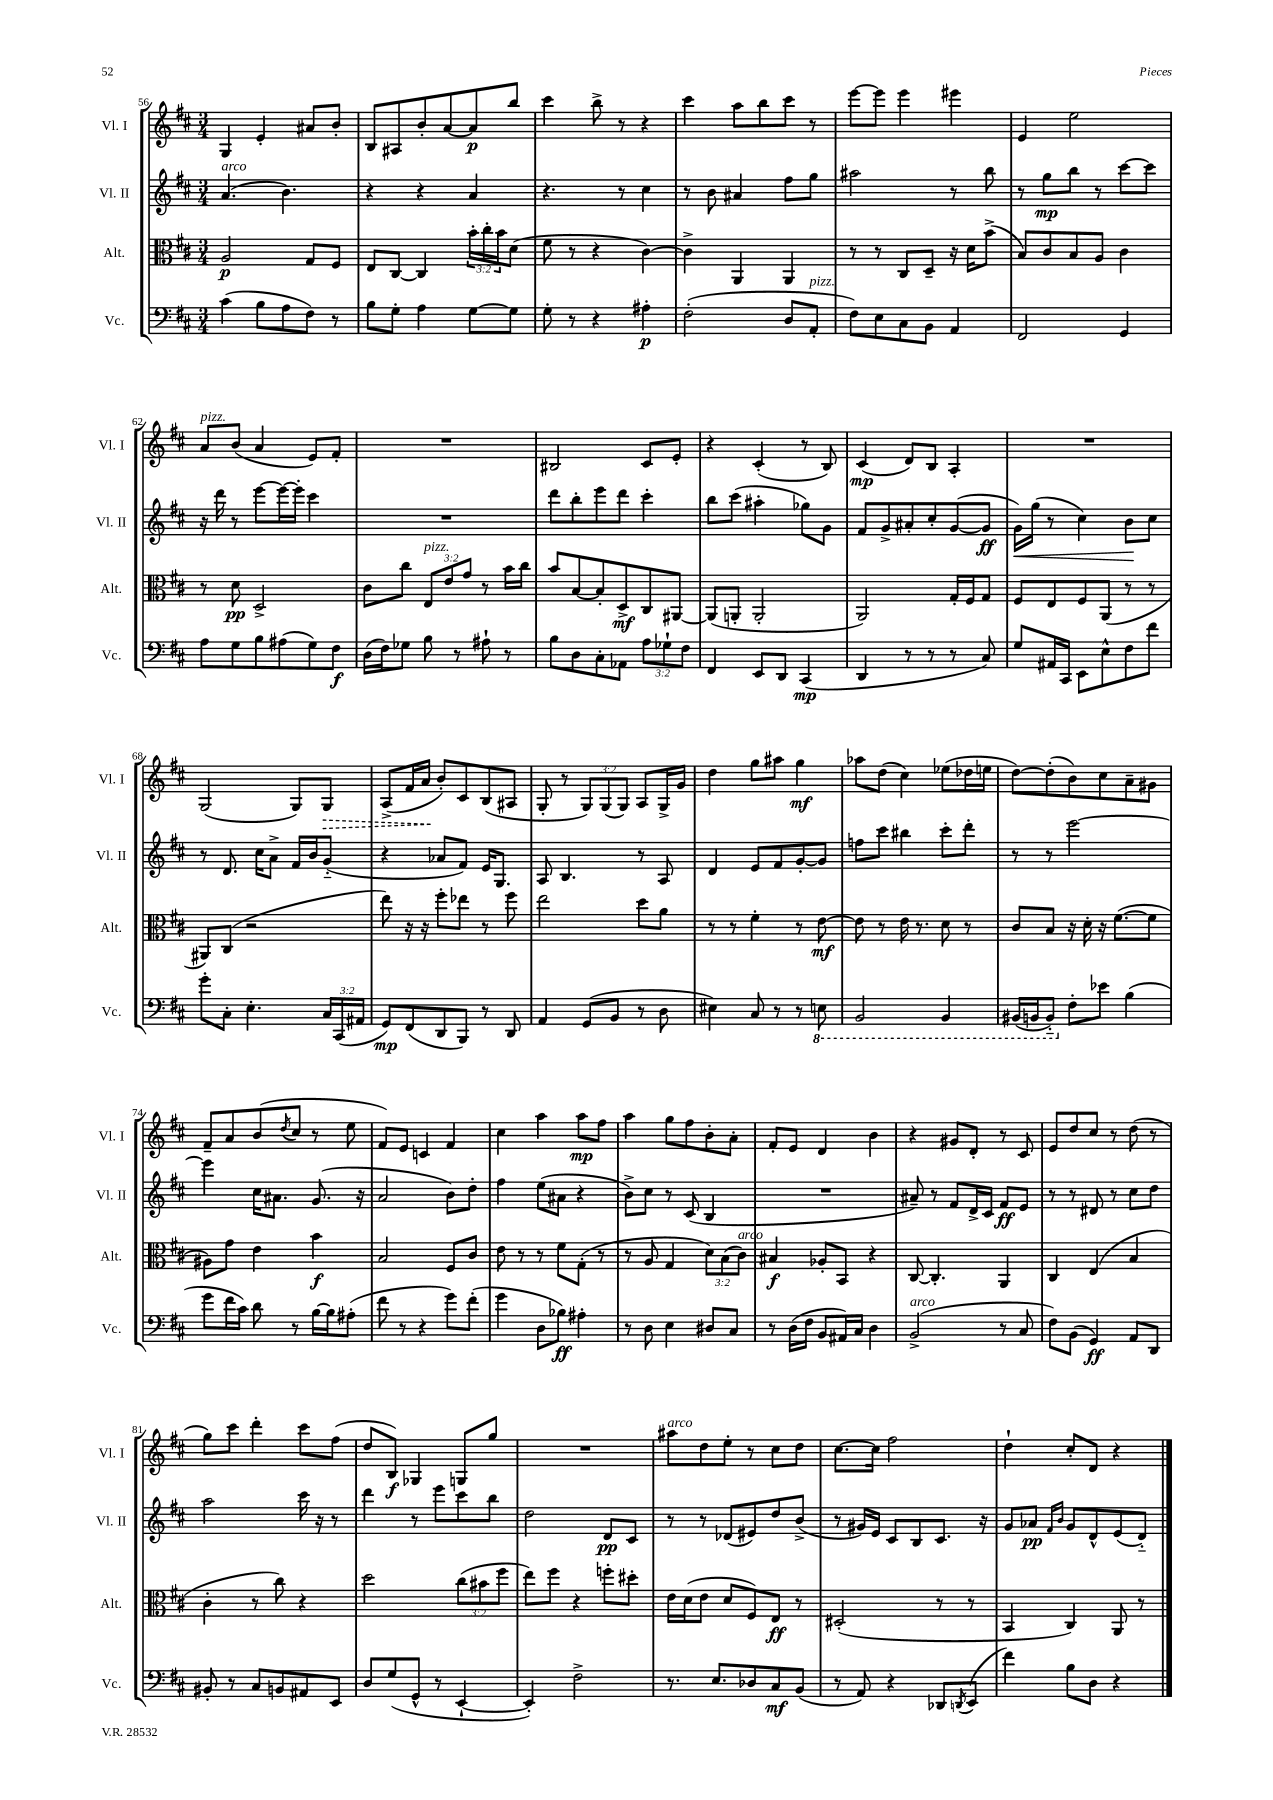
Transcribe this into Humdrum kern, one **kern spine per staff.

**kern	**kern	**kern	**kern
*staff4	*staff3	*staff2	*staff1
*clefF4	*clefC3	*clefG2	*clefG2
*k[f#c#]	*k[f#c#]	*k[f#c#]	*k[f#c#]
*M3/4	*M3/4	*M3/4	*M3/4
(4c#	2A	(4.a	4G
8B	.	.	4e'
8A	.	4.b)	.
8F#)	8G	.	8a#
8r	8F#	.	8b'
=	=	=	=
8B	8E	4r	8B
8G'	[8C#	.	8A#
4A	4C#]	4r	8b'
.	.	.	[8a
[8G	24b'	4a	8a]
.	24cc#'	.	.
.	24b	.	.
8G]	(8d	.	8bb
=	=	=	=
8G'	8f#	4.r	4ccc#
8r	8r	.	.
4r	4r	.	8bb^
.	.	8r	8r
4A#'	[4c#)	4cc#	4r
=	=	=	=
(2F#'	4c#^]	8r	4ccc#
.	.	8b	.
.	4AA	4a#	8aa
.	.	.	8bb
8D	4AA	8ff#	8ccc#
8AA'	.	8gg	8r
=	=	=	=
8F#)	8r	2aa#	[8eee
8E	8r	.	8eee]
8C#	8C#	.	4eee
8BB	8D~	.	.
4AA	16r	8r	4eee#
.	16d	.	.
.	(8b^	8bb	.
=	=	=	=
2FF#	8B)	8r	4e
.	8c#	8gg	.
.	8B	8bb	2ee
.	8A	8r	.
4GG	4c#	[8ccc#	.
.	.	8ccc#]	.
=	=	=	=
8A	8r	16r	8a
.	.	16ddd	.
8G	8d	8r	(8b
8B	2D^	[8eee	4a
(8A#	.	16eee_	.
.	.	16eee']	.
8G)	.	4ccc#	8e)
8F#	.	.	8f#'
=	=	=	=
(16D	8c#	2.r	2.r
16F#)	.	.	.
8G-	8cc#	.	.
8B	12E	.	.
.	12e	.	.
8r	.	.	.
.	12g	.	.
8A#`	8r	.	.
8r	16b	.	.
.	16cc#	.	.
=	=	=	=
8B	8b	8ddd	2B#
8D	[8B	8bb'	.
8C#'	8B']	8eee	.
8AA-	8D^	8ddd	.
12A	8C#	4ccc#'	8c#
12G-`	.	.	.
.	[8AA#	.	8e'
12F#	.	.	.
=	=	=	=
4FF#	(8AA#]	8bb	4r
.	8AA'	(8ccc#	.
8EE	2AA'	4aa#'	(4c#'
8DD	.	.	.
(4CC#	.	8gg-)	8r
.	.	8g	8B)
=	=	=	=
4DD	2AA)	8f#	(4c#
.	.	8g^	.
8r	.	8a#'	8d)
8r	.	8cc#'	8B
8r	16G'	([8g	4A'
.	16F#	.	.
8C#)	8G	8g]	.
=	=	=	=
8G	8F#	16g)	2.r
.	.	(16gg	.
16AA#	8E	8r	.
16CC#	.	.	.
8EE	8F#	4cc#)	.
8E^^	(8AA	.	.
8F#	8r	8b	.
8f#	8r	8cc#	.
=	=	=	=
8g'	8AA#)	8r	(2G
8C#'	(8C#	8.d	.
4.E'	2r	.	.
.	.	16cc#	.
.	.	8a^	.
.	.	16f#	8G)
.	.	16b	.
24C#	.	(8g'~	8G
(24CC#	.	.	.
24AA#	.	.	.
=	=	=	=
8GG)	8ee)	4r	(8A^
(8FF#	16r	.	16f#
.	16r	.	16a
8DD	8ff#'	8a-	8b')
8BBB)	8ee-	8f#)	8c#
8r	8r	16e	(8B
.	.	8.G	.
8DD	8ff#	.	8A#
=	=	=	=
4AA	2ee	8A	8G'
.	.	4.B	8r
(8GG	.	.	12G)
.	.	.	(12G
8BB	.	.	.
.	.	.	12G)
8r	8dd	8r	8A
8D	8a	8A	16G^
.	.	.	16g
=	=	=	=
4E#)	8r	4d	4dd
.	8r	.	.
8C#	4f#'	8e	8gg
8r	.	8f#	8aa#
8r	8r	[8g'	4gg
8EE	[8e	8g]	.
=	=	=	=
2BBB	8e]	8ff	8aa-
.	8r	8ccc#	(8dd
.	16e	4bb#	4cc#)
.	8.r	.	.
4BBB	8d	8ccc#'	(8ee-
.	8r	8ddd'	16dd-
.	.	.	16ee
=	=	=	=
(16BBB#	8c#	8r	[8dd)
16BBB	.	.	.
8BBB'~)	8B	8r	(8dd']
8F#'	16r	[2eee	8b)
.	16d'	.	.
8e-	16r	.	8cc#
.	([8.f#	.	.
(4B	.	.	8a~
.	8f#]	.	8g#
=	=	=	=
8g	8A#)	4eee]	8f#~
16f#	8g	.	8a
16c#)	.	.	.
8d	4e	16cc#	(8b
.	.	8.a#	.
.	.	.	8qdd
8r	.	.	8cc#
[16B	4b	(8.g	8r
16B]	.	.	.
(8A#'	.	.	8ee
.	.	16r	.
=	=	=	=
8f#	2B	2a	8f#)
8r	.	.	8e
4r	.	.	4c
8g)	8F#	8b)	4f#
(8f#'	8c#	8dd'	.
=	=	=	=
4g	8e	4ff#	4cc#
.	8r	.	.
8D	8r	(8ee	4aa
8B-)	8f#	8a#	.
4A#'	(8G'	4r	8aa
.	8r	.	8ff#
=	=	=	=
8r	8r	8b^)	4aa
8D	8A	8cc#	.
4E	4G	8r	8gg
.	.	(8c#	8ff#
8D#	12d)	4B	8b'
.	(12B	.	.
8C#	.	.	8a'
.	12c#)	.	.
=	=	=	=
8r	4B#	2.r	8f#'
(16D	.	.	8e
16F#	.	.	.
8BB	8A-'	.	4d
16AA#)	8BB	.	.
16C#	.	.	.
4D	4r	.	4b
=	=	=	=
(2BB^	[8C#	8a#~)	4r
.	4.C#']	8r	.
.	.	8f#	8g#
.	.	16d^	8d'
.	.	16c#	.
8r	4AA	8f#	8r
8C#	.	8e	8c#
=	=	=	=
8F#)	4C#	8r	8e
(8BB	.	8r	8dd
4GG)	(4E	8d#	8cc#
.	.	8r	8r
8AA	4B	8cc#	(8dd
8DD	.	8dd	8r
=	=	=	=
8BB#'	4c#'	2aa	8gg)
8r	.	.	8ccc#
8C#	8r	.	4ddd'
8BB	8cc#)	.	.
8AA#	4r	16ccc#	8ccc#
.	.	16r	.
8EE	.	8r	(8ff#
=	=	=	=
8D	2dd	4ddd	8dd
(8G	.	.	8B)
8GG^^	.	8r	4G-
8r	.	8eee	.
[4EE`	(12cc#	8ccc#	8G
.	12b#	.	.
.	.	8bb	8gg
.	12ff#	.	.
=	=	=	=
4EE'])	8ee)	2dd	2.r
.	8ff#	.	.
2F#^	4r	.	.
.	8ff'	8d	.
.	8dd#'	8c#	.
=	=	=	=
8.r	16e	8r	8aa#
.	(16d	.	.
.	8e	8r	8dd
8.E	.	.	.
.	8d	(8d-	8ee'
8D-	8F#)	8e#)	8r
8C#	8E	8dd	8cc#
(8BB	8r	(8b^	8dd
=	=	=	=
8r	(2D#'	8r	[8.cc#
8AA)	.	16g#)	.
.	.	16e	16cc#]
4r	.	8c#	2ff#
.	.	8B	.
8DD-	8r	8.c#	.
8qDD	.	.	.
(8EE	8r	.	.
.	.	16r	.
=	=	=	=
4f#)	4BB	8g	4dd`
.	.	8a-	.
.	.	16qqf#	.
.	.	16qqb	.
8B	4C#)	8g	8cc#'
8D	.	8d^^	8d
4r	8AA	(8e	4r
.	8r	8d'~)	.
==	==	==	==
*-	*-	*-	*-
